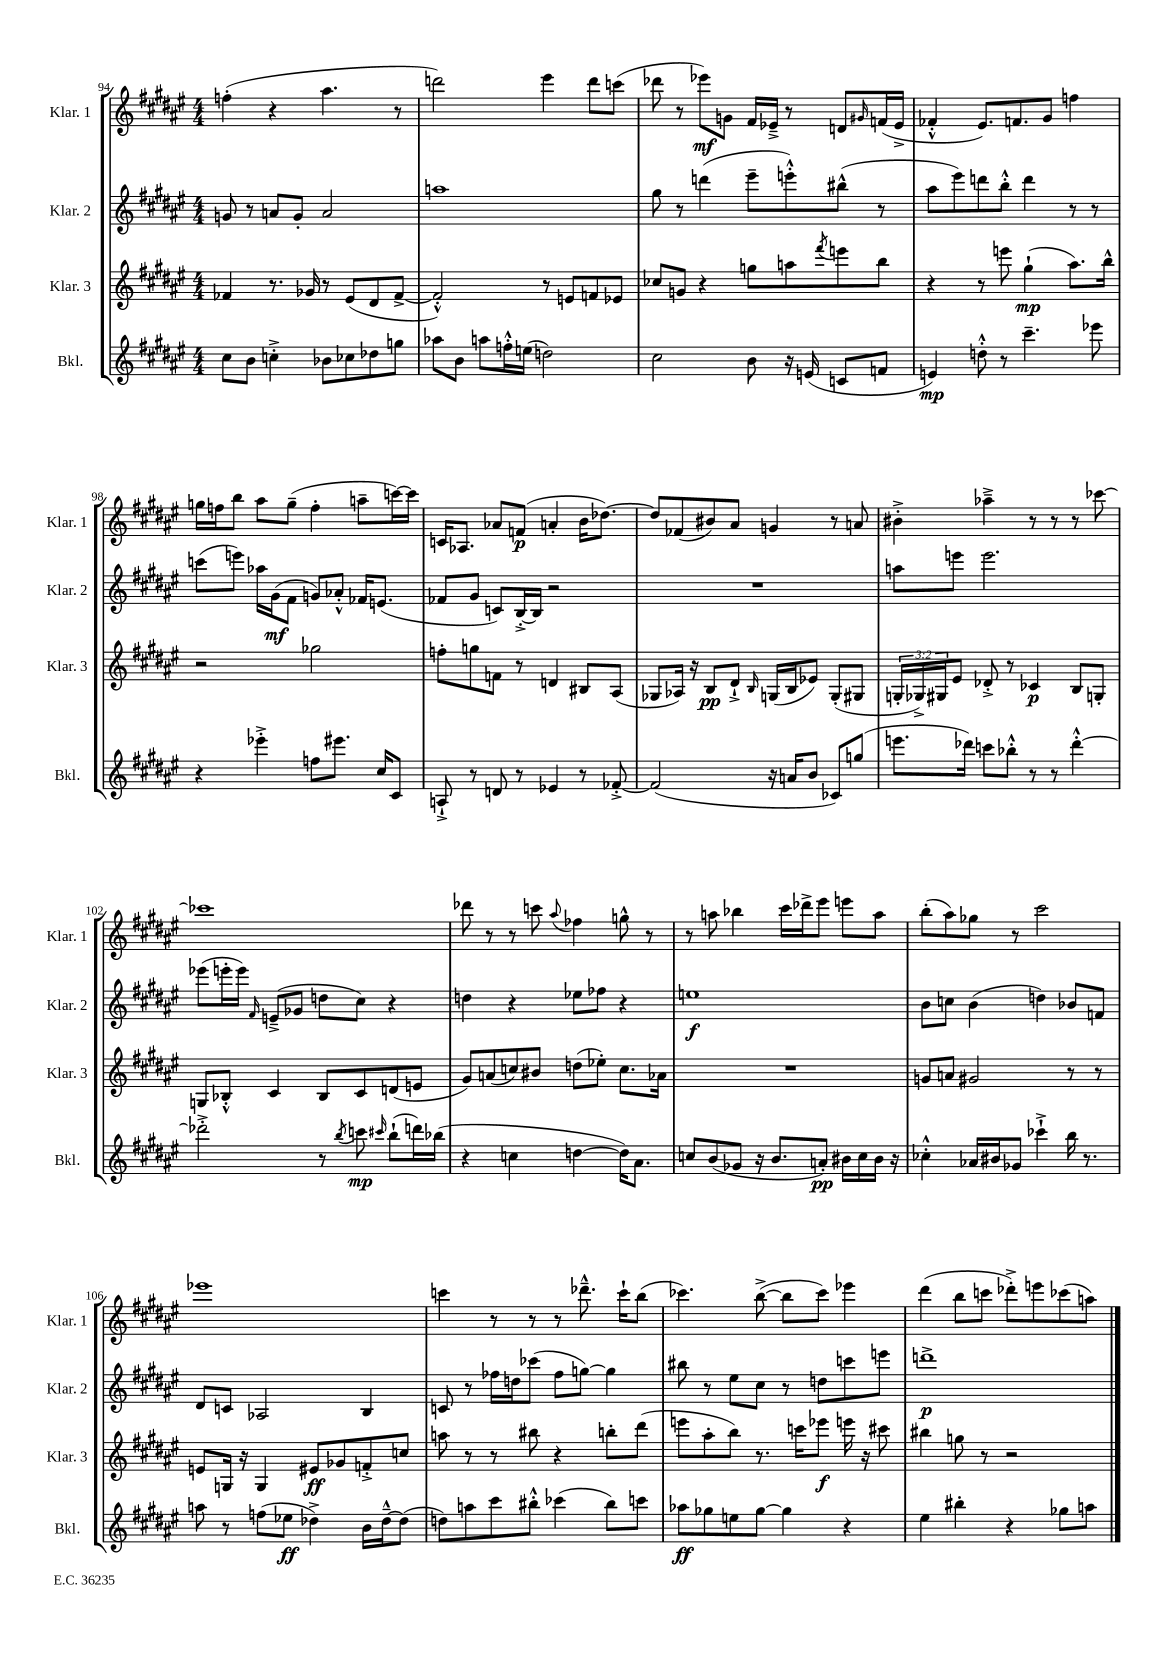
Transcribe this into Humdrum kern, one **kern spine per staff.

**kern	**kern	**kern	**kern
*staff4	*staff3	*staff2	*staff1
*clefG2	*clefG2	*clefG2	*clefG2
*k[f#c#g#d#a#e#]	*k[f#c#g#d#a#e#]	*k[f#c#g#d#a#e#]	*k[f#c#g#d#a#e#]
*M4/4	*M4/4	*M4/4	*M4/4
8cc#	4f-	8g	(4ff'
8b	.	8r	.
4cc'^	8.r	8a	4r
.	.	8g'	.
.	16g-	.	.
8b-	8r	2a	4.aa#
8cc-	(8e#	.	.
8dd-	8d#	.	.
8gg	[8f-^	.	8r
=	=	=	=
8aa-	2f-'^^])	1aa	2ddd)
8b	.	.	.
8aa	.	.	.
16ff'^^	.	.	.
(16ee	.	.	.
2dd)	8r	.	4eee#
.	8e	.	.
.	8f	.	8ddd
.	8e-	.	(8ccc
=	=	=	=
2cc#	8cc-	8gg#	8ddd-
.	8g	8r	8r
.	4r	(4ddd	8eee-)
.	.	.	8g
8b	8gg	8eee#~	16f#
.	.	.	16e-~^
16r	8aa	8eee'^^)	8r
(16e	.	.	.
.	8qfff#	.	.
8c	8eee	(8bb#^^	8d
.	.	.	16qqg#
8f	8bb	8r	(16f
.	.	.	16e-^
=	=	=	=
4e)	4r	8aa#	4f-'^^
.	.	8eee#)	.
8dd'^^	8r	8ddd	8.e#)
8r	8eee	8bb'^^	.
.	.	.	8.f
4.ccc#~	(4gg#`	4ddd	.
.	.	.	8g#
.	8.aa#)	8r	4ff
8eee-	.	8r	.
.	16bb^^	.	.
=	=	=	=
4r	2r	(8ccc	16gg
.	.	.	16ff
.	.	8eee)	8bb
4eee-'^	.	16aa-	8aa#
.	.	(16g#	.
.	.	8f#	(8gg~
8ff	2gg-	8g)	4ff'
8.eee#	.	8a-'^^	.
.	.	16f-	8aa~
16cc#	.	(8.e	.
8c#	.	.	[16ccc)
.	.	.	16ccc]
=	=	=	=
8A`^	8ff'	8f-	16c
.	.	.	8.A-
8r	8gg	8g#	.
8d	8f	8c)	8a-
8r	8r	[16B'^	(8f
.	.	16B]	.
4e-	4d	2r	4a'
8r	8B#	.	16b
.	.	.	[8.dd-)
[8f-'^	(8A#	.	.
=	=	=	=
(2f-]	8G-	1r	8dd-]
.	16A-)	.	(8f-
.	16r	.	.
.	8B	.	8b#)
.	8d#`^	.	8a#
.	16qqB	.	.
16r	(16G	.	4g
16a	16B	.	.
8b	8e-)	.	.
8c-)	(8G'	.	8r
(8gg	8G#	.	8a
=	=	=	=
8.eee	24G'	8aa	4b#'^
.	24G-^)	.	.
.	24G#	.	.
.	8e#	8eee	.
16ddd-)	.	.	.
8ccc	8d-'^	2.eee	4aa-~^
8bb-'^^	8r	.	.
8r	4c-	.	8r
8r	.	.	8r
[4ddd-'^^	8B	.	8r
.	8G'	.	[8ccc-
=	=	=	=
2ddd-'^]	8G	(8eee-	1ccc-]
.	8B-'^^	16eee'	.
.	.	16eee)	.
.	.	16qqf#	.
.	4c#	(8e~^	.
.	.	8g-	.
8r	8B-	8dd	.
8qbb	.	.	.
8ccc	8c#	8cc#)	.
16qqccc#	.	.	.
(8bb`	(8d	4r	.
16ddd)	8e	.	.
(16bb-	.	.	.
=	=	=	=
4r	8g#)	4dd	8ddd-
.	(8a	.	8r
4cc	8cc)	4r	8r
.	8b#	.	8ccc
.	.	.	8qqaa#
[4dd	(8dd	8ee-	4ff-
.	8ee-')	8ff-	.
16dd])	8.cc	4r	8gg^^
8.a#	.	.	.
.	.	.	8r
.	16a-	.	.
=	=	=	=
8cc	1r	1ee	8r
(8b	.	.	8aa
8g-	.	.	4bb-
16r	.	.	.
8.b	.	.	.
.	.	.	16ccc#
.	.	.	16ddd-^
8a')	.	.	8eee#
16b#	.	.	8eee
16cc	.	.	.
16b#	.	.	8aa
16r	.	.	.
=	=	=	=
4cc-'^^	8g	8b	(8bb'
.	8a	8cc	8aa#)
16a-	2g#	(4b	8gg-
16b#	.	.	.
8g-	.	.	8r
4ccc-`^	.	4dd)	2ccc#
16bb	8r	8b-	.
8.r	.	.	.
.	8r	8f	.
=	=	=	=
8aa	8e	8d#	1eee-
8r	16G	8c	.
.	16r	.	.
(8ff	4G	2A-	.
8ee-	.	.	.
4dd-^)	8e#	.	.
.	8g-	.	.
16b	8f'^	4B	.
[16dd-~^^	.	.	.
(8dd-]	8cc	.	.
=	=	=	=
8dd)	8aa	8c	4ccc
8aa	8r	8r	.
8ccc#	8r	16ff-	8r
.	.	16dd	.
8bb#'^^	8bb#	(8ccc-	8r
(4ccc-	4r	8ff-	8r
.	.	[8gg)	8.ddd-~^^
8bb#)	8bb'	4gg]	.
.	.	.	16ccc`
8ccc	(8ddd#	.	(8bb
=	=	=	=
8aa-	8eee	8bb#	4.ccc-)
8gg-	8aa#'	8r	.
8ee	8bb)	8ee#	.
[8gg-	8.r	8cc#	([8bb^
4gg-]	.	8r	8bb]
.	16ccc	.	.
.	8eee-	8dd	8ccc-)
4r	16eee	8ccc	4eee-
.	16r	.	.
.	8ccc#	8eee	.
=	=	=	=
4ee#	4bb#	1ddd^	(4ddd#
4bb#'	8gg	.	8bb
.	8r	.	8ccc
4r	2r	.	8ddd-'^)
.	.	.	8eee
8gg-	.	.	(8ccc-
8aa	.	.	8aa)
==	==	==	==
*-	*-	*-	*-
